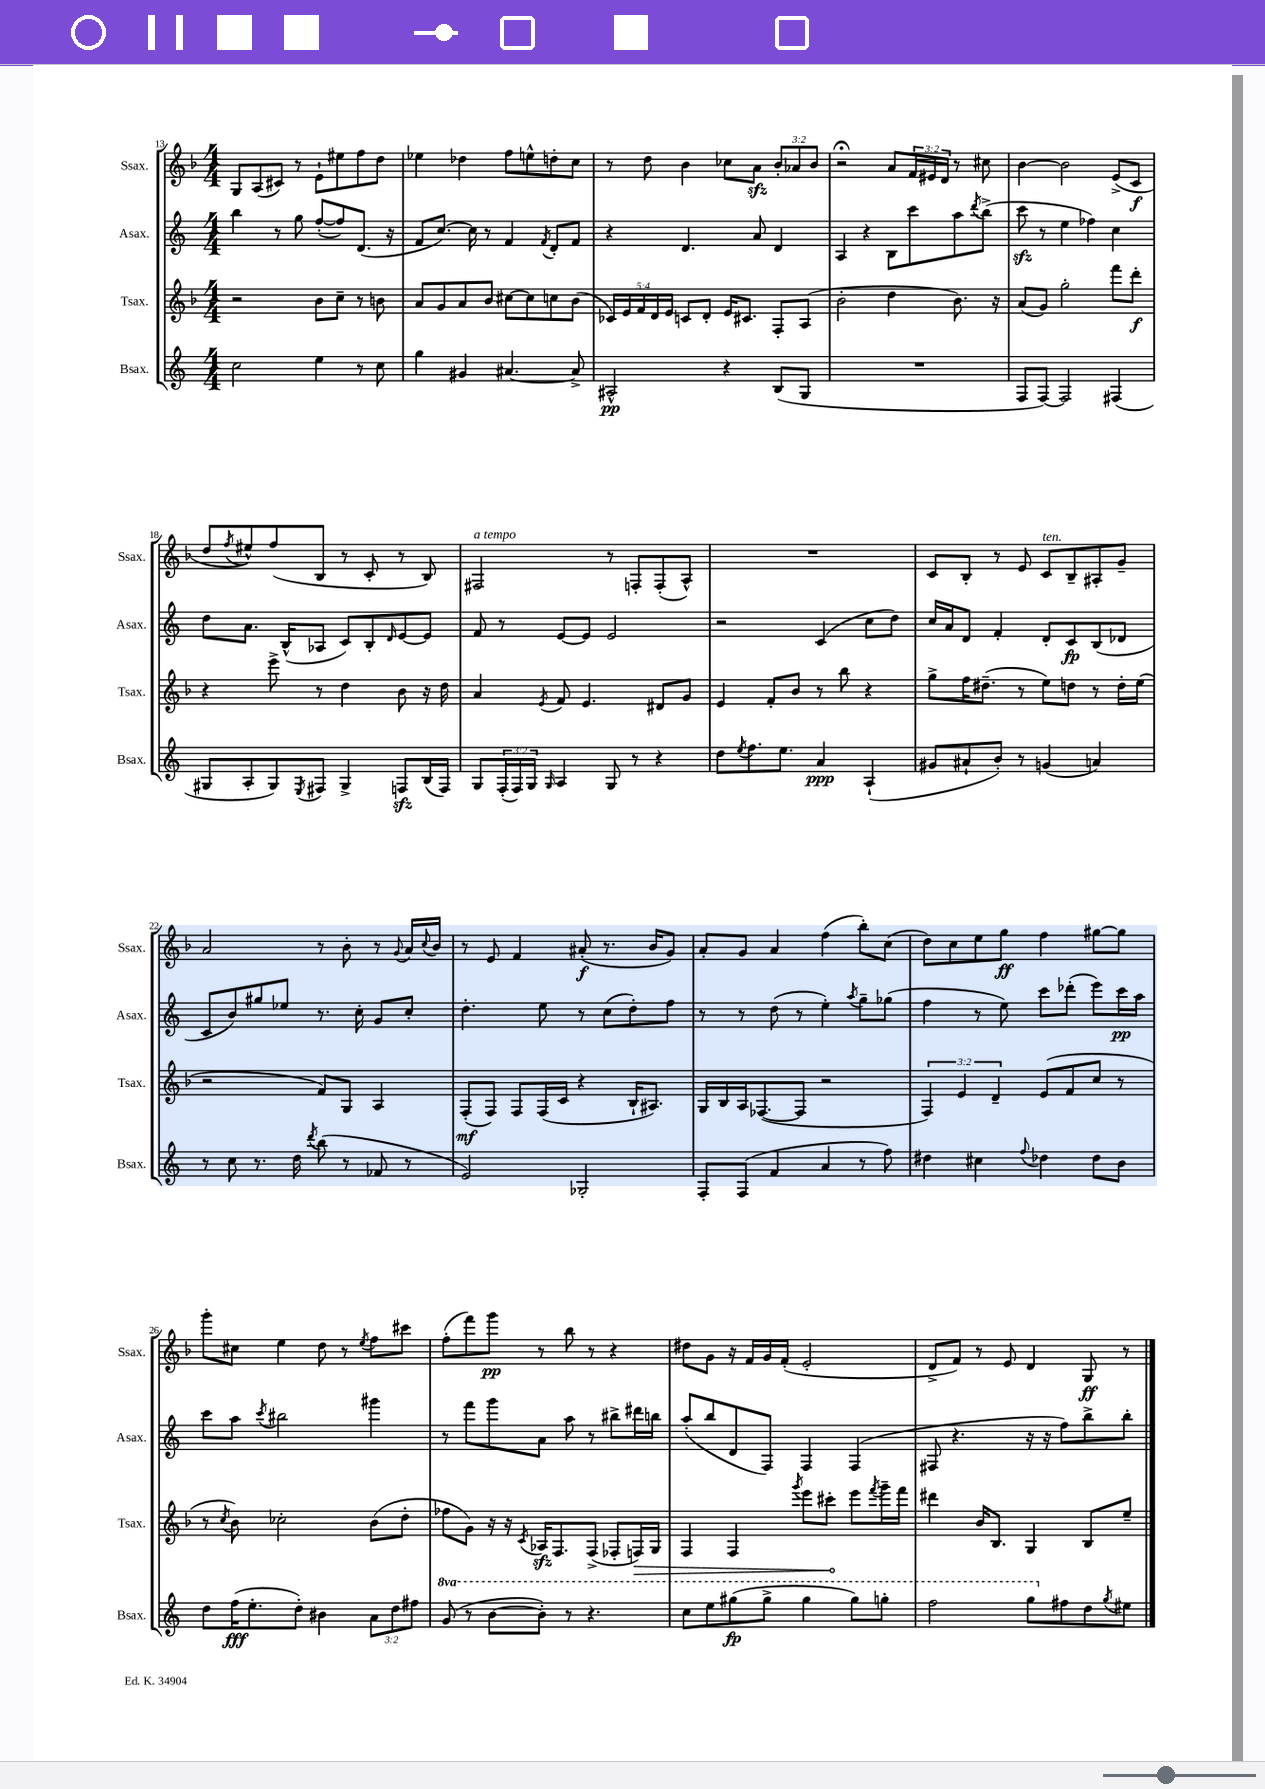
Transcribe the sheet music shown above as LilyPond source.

<<
\new StaffGroup <<
\new Staff = "s0" \with { instrumentName = "Ssax." shortInstrumentName = "Ssax." } {
    \clef treble \key f \major \numericTimeSignature \time 4/4 \override Staff.TupletNumber.text = #tuplet-number::calc-fraction-text
    g8 a8( cis'8) r8 e'8-! eis''8 f''8 d''8 |
    ees''4 des''4 f''8 e''8-^ d''8-. c''8 |
    r8 d''8 bes'4 ces''8 a'8\sfz \tuplet 3/2 { bes'8-. aes'8 bes'8 } |
    r2\fermata a'8 \tuplet 3/2 { f'16 eis'16 d'16 } r8 cis''8 |
    bes'4~ bes'2 e'8->( c'8\f |
    d''8 \acciaccatura { f''8 } eis''8-^) f''8( bes8 r8 c'8-. r8 bes8) |
    fis2^\markup { \italic "a tempo" } r8 f8-. f8-.( a8-^) |
    R1 |
    c'8 bes8-. r8 e'8 c'8^\markup { \italic "ten." } bes8-- ais8-. g'8-- |
    a'2 r8 bes'8-. r8 \appoggiatura { g'8 } a'16 \appoggiatura { c''8 } bes'16 |
    r8 e'8 f'4 ais'8-.\f( r8. bes'16 g'8) |
    a'8-. g'8 a'4 f''4( bes''8-.) c''8( |
    d''8) c''8 e''8 g''8\ff f''4 gis''8~ gis''8 |
    g'''8-. cis''8 e''4 d''8 r8 \acciaccatura { e''8 } f''8 cis'''8 |
    f''8-.( f'''8) g'''8\pp r8 bes''8 r8 r4 |
    dis''8 g'8 r16 f'16 g'16 f'16-.( e'2-. |
    d'8-> f'8) r8 e'8 d'4 g8\ff r8 \bar "|." |
}
\new Staff = "s1" \with { instrumentName = "Asax." shortInstrumentName = "Asax." } {
    \clef treble \key c \major \numericTimeSignature \time 4/4
    b''4 r8 g''8 f''8~-.( f''8) d'8.( r16 |
    f'8 c''8.~) c''16 r8 f'4 \acciaccatura { f'8 } d'8-. f'8 |
    r4 d'4. a'8 d'4 |
    a4 r4 b8 c'''8 a''8 \acciaccatura { d'''8 } b''8->( |
    c'''8\sfz r8 e''4 fes''4) c''4 |
    d''8 a'8. b16-^( aes8 c'8) b8-. \grace { d'16 } e'8~ e'8 |
    f'8 r8 e'8~ e'8 e'2 |
    r2 c'4( c''8 d''8) |
    c''16 a'16 d'8 f'4-. d'8-. c'8\fp b8( des'8 |
    c'8 b'8) gis''8 ees''8 r8. c''16-. g'8 c''8-. |
    d''4.-. e''8 r8 c''8( d''8-.) f''8 |
    r8 r8 d''8( r8 e''4-.) \acciaccatura { a''8 } g''8-- ges''8( |
    f''4 r8 e''8) c'''8 des'''8-.( e'''8) c'''16\pp a''16 |
    c'''8 a''8 \acciaccatura { c'''8 } bis''2 gis'''4 |
    r8 f'''8 g'''8 a'8 a''8 r8 bis''8-> dis'''16 b''16 |
    a''8-.( b''8 d'8 f8) f4 f4( |
    fis8 r4. r16 r16 f''8) b''8-> b''8-. \bar "|." |
}
\new Staff = "s2" \with { instrumentName = "Tsax." shortInstrumentName = "Tsax." } {
    \clef treble \key f \major \numericTimeSignature \time 4/4 \override Staff.TupletNumber.text = #tuplet-number::calc-fraction-text
    r2 bes'8 c''8-- r8 b'8 |
    a'8 g'8 a'8 bes'8 cis''8~ cis''8 c''8 bes'8( |
    \tuplet 5/4 { ces'16) e'16 f'16 d'16 e'16 } c'8 d'8-. e'16 cis'8. f8-. a8( |
    bes'2-. d''4 bes'8.) r16 |
    a'8( g'8) g''2-. f'''8 d'''8-.\f |
    r4 e'''8-> r8 d''4 bes'8 r16 d''16 |
    a'4 \acciaccatura { e'8 } f'8 e'4. dis'8 g'8 |
    e'4 f'8-. bes'8 r8 bes''8 r4 |
    g''8-> f''16 dis''8.--( r8 e''8) d''8 r8 d''16-. e''16( |
    r2 f'8) g8 a4 |
    f8-.\mf( f8) f8 f16( c'16 r4 bes16-! ais8.) |
    g16 bes16 a16 fes8.~( fes8 r2 |
    \tuplet 3/2 { f4) e'4 d'4-- } e'8( f'8 c''8 r8 |
    r8 \acciaccatura { c''8 } bes'8) ces''2-. bes'8( d''8-. |
    fes''8 g'8) r16 r16 \acciaccatura { c'8 } aes16\sfz f8. f8->( fes8-. \once \override Hairpin.circled-tip = ##t f16\>) g16 |
    f4 f4 \acciaccatura { g'''8 } e'''8 cis'''8-.\! e'''8 \acciaccatura { f'''8 } g'''16-- f'''16 |
    dis'''4 bes'16 bes8. g4 bes8 e''8-- \bar "|." |
}
\new Staff = "s3" \with { instrumentName = "Bsax." shortInstrumentName = "Bsax." } {
    \clef treble \key c \major \numericTimeSignature \time 4/4 \override Staff.TupletNumber.text = #tuplet-number::calc-fraction-text \set Staff.ottavationMarkups = #ottavation-simple-ordinals
    c''2 e''4 r8 c''8 |
    g''4 gis'4 ais'4.~ ais'8-> |
    ais2-^\pp r4 b8( g8 |
    R1 |
    f8 f8~) f2 fis4( |
    gis8 a8-. gis8) \acciaccatura { e8 } fis8 gis4-> f8\sfz b16( f16) |
    g8 \tuplet 3/2 { f16-.( f16) g16 } \grace { g16 } a4 g8 r8 r4 |
    d''8 \acciaccatura { e''8 } f''8. e''8. a'4\ppp a4-!( |
    gis'8 ais'8-! b'8-.) r8 g'4( a'4) |
    r8 c''8 r8. d''16 \acciaccatura { d'''8 } b''8( r8 fes'8 r8 |
    e'2) ges2-. |
    f8-. f8( f'4 a'4 r8 f''8) |
    dis''4 cis''4 \appoggiatura { f''8 } des''4 des''8 b'8 |
    d''8 f''16\fff( e''8.-. d''8-.) bis'4 \tuplet 3/2 { a'8 d''8 fis''8 } |
    \ottava #1 g''8( r8 b''8~ b''8-.) r8 r4. |
    c'''8 e'''8 gis'''8\fp( gis'''8-> gis'''4 gis'''8) g'''8-. |
    f'''2 g'''8 \ottava #0 fis''8 d''8 \acciaccatura { g''8 } eis''8 \bar "|." |
}
>>
>>
\layout { \context { \Score currentBarNumber = #13 } }
